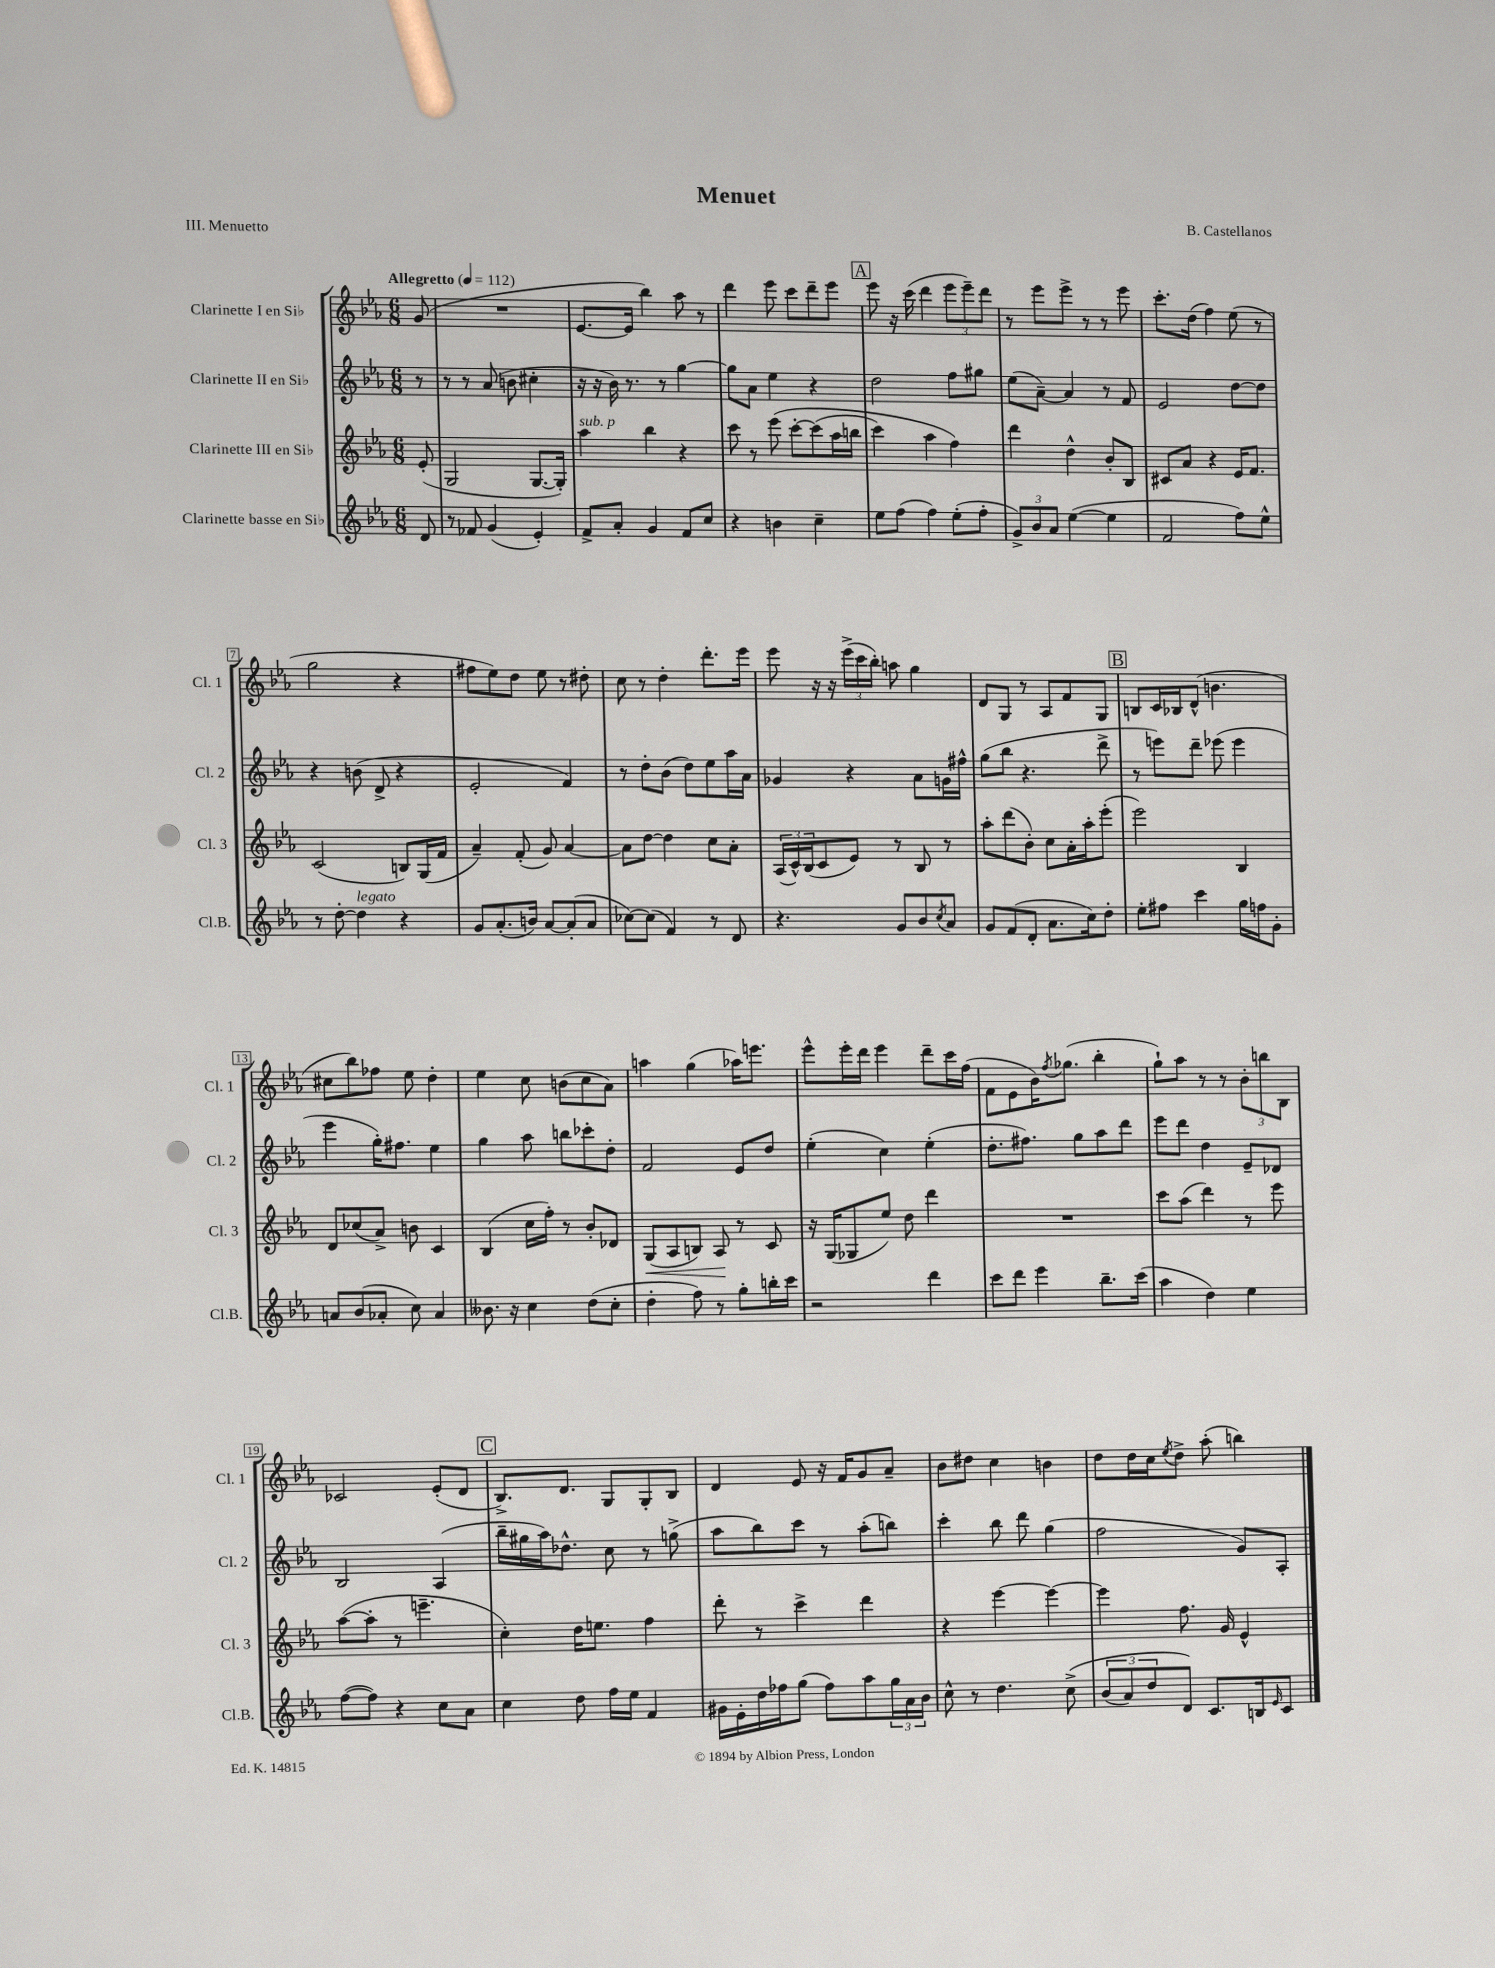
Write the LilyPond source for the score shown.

\header { title = "Menuet" composer = "B. Castellanos" piece = "III. Menuetto" }
<<
\new StaffGroup <<
\new Staff = "s0" \with { instrumentName = "Clarinette I en Sib" shortInstrumentName = "Cl. 1" } {
    \clef treble \key ees \major \numericTimeSignature \time 6/8 \partial 8 \tempo "Allegretto" 4 = 112
    g'8( |
    R2. |
    ees'8.~ ees'16 bes''4) aes''8 r8 |
    d'''4 ees'''8 c'''8 d'''8-- ees'''8 |
    \mark \markup { \box "A" } ees'''8 r16 c'''16( d'''4 \tuplet 3/2 { ees'''8 ees'''8--) d'''8 } |
    r8 ees'''8 ees'''8-> r8 r8 ees'''8 |
    c'''8.-. d''16( f''4) ees''8( r8 |
    g''2 r4 |
    fis''8 ees''8) d''8 ees''8 r8 dis''8-. |
    c''8 r8 d''4-. d'''8.-. ees'''16 |
    ees'''8 r16 r16 \tuplet 3/2 { ees'''16->( c'''16 bes''16-.) } a''8 g''4 |
    d'8 g8 r8 aes8 f'8 g8 |
    \mark \markup { \box "B" } b8 c'16 bes16 d'8-^( b'4. |
    cis''8 bes''8) fes''8 ees''8 d''4-. |
    ees''4 c''8 b'8( c''8 aes'8) |
    a''4 g''4( aes''16) e'''8. |
    ees'''8-^ ees'''16-. d'''16 ees'''4 d'''8-- c'''16 f''16( |
    f'8 ees'8 bes'16) \acciaccatura { f''8 } ges''8.( bes''4-. |
    g''8-!) aes''8 r8 r8 \tuplet 3/2 { bes'8-. b''8 bes8 } |
    ces'2 ees'8-.( d'8 |
    \mark \markup { \box "C" } bes8.->) d'8. g8 g8-. bes8 |
    d'4 ees'8 r16 f'16 g'8 aes'8-- |
    bes'8 dis''8 c''4 b'4 |
    d''8 d''16 c''16 \acciaccatura { ees''8 } d''8-> aes''8-.( b''4) \bar "|." |
}
\new Staff = "s1" \with { instrumentName = "Clarinette II en Sib" shortInstrumentName = "Cl. 2" } {
    \clef treble \key ees \major \numericTimeSignature \time 6/8 \partial 8
    r8 |
    r8 r8 aes'8( b'8 cis''4-. |
    r16 r16 bes'16) r8. r8 g''4~ |
    g''8 aes'8 ees''4 r4 |
    \mark \markup { \box "A" } d''2 f''8 gis''8 |
    ees''8( aes'8~--) aes'4 r8 f'8 |
    ees'2 d''8~ d''8 |
    r4 b'8( d'8-> r4 |
    ees'2-. f'4) |
    r8 d''8-. bes'8( d''8) ees''8 aes''16 aes'16 |
    ges'4 r4 aes'8 g'16 fis''16-^ |
    g''8( bes''8 r4. d'''8-> |
    \mark \markup { \box "B" } r8 e'''8) d'''8-- ees'''8( ees'''4 |
    ees'''4 g''16-.) fis''8. ees''4 |
    g''4 aes''8 b''8 ces'''8-. d''8-. |
    f'2 ees'8 d''8 |
    ees''4-.( c''4) ees''4-.( |
    d''8.-. fis''8.) g''8 aes''8 d'''8 |
    ees'''8 d'''8 d''4 ees'8-- des'8 |
    bes2 aes4( |
    \mark \markup { \box "C" } bes''16-- gis''16 aes''16) des''8.-^ c''8 r8 g''8->( |
    aes''8 bes''8) c'''8 r8 aes''8-.( b''8) |
    c'''4-. bes''8 d'''8 g''4( |
    f''2 g'8) aes8-. \bar "|." |
}
\new Staff = "s2" \with { instrumentName = "Clarinette III en Sib" shortInstrumentName = "Cl. 3" } {
    \clef treble \key ees \major \numericTimeSignature \time 6/8 \partial 8
    ees'8-.( |
    g2 g8.~ g16-.) |
    aes''4^\markup { \italic "sub. p" } bes''4 r4 |
    c'''8 r8 ees'''8\( c'''8~-. c'''8( aes''16 b''16 |
    \mark \markup { \box "A" } c'''4) aes''4 f''4\) |
    d'''4 d''4-^ bes'8-. bes8 |
    cis'8 aes'8 r4 ees'16 f'8. |
    c'2( b8) g16( f'16 |
    aes'4--) f'8-.( g'8) aes'4~ |
    aes'8 d''8~ d''4 c''8 aes'8-. |
    \tuplet 3/2 { aes16( c'16-^) bes16( } c'8 ees'8) r8 bes8 r8 |
    aes''8-. d'''8( bes'8-.) c''8 aes'16-. aes''16-. ees'''8-.( |
    \mark \markup { \box "B" } ees'''2) bes4 |
    d'8 ces''8( aes'8->) b'8 c'4 |
    bes4( c''16 f''16-.) r8 bes'8-. des'8 |
    g8\<( aes8 b8) aes8\! r8 c'8 |
    r16 g16( ges8 ees''8) d''8 d'''4 |
    R2. |
    c'''8 aes''8( d'''4) r8 ees'''8 |
    aes''8~( aes''8-. r8 e'''4.-- |
    \mark \markup { \box "C" } c''4-.) d''16 e''8. f''4 |
    d'''8-. r8 c'''4-> d'''4 |
    r4 ees'''4~ ees'''4~ |
    ees'''4 f''8. g'16 ees'4-^ \bar "|." |
}
\new Staff = "s3" \with { instrumentName = "Clarinette basse en Sib" shortInstrumentName = "Cl.B." } {
    \clef treble \key ees \major \numericTimeSignature \time 6/8 \partial 8
    d'8 |
    r8 fes'8 g'4( ees'4-.) |
    f'8-> aes'8-. g'4 f'8 c''8 |
    r4 b'4 c''4-- |
    \mark \markup { \box "A" } ees''8 f''8( f''4) ees''8-.( f''8-. |
    \tuplet 3/2 { g'8->) bes'8 aes'8 } ees''4~( ees''4 |
    f'2 f''8) ees''8-^ |
    r8 d''8~-. d''4^\markup { \italic "legato" } r4 |
    g'8 aes'8.-.( b'16) aes'8~ aes'8-.( aes'8 |
    ces''8~) ces''8( f'4) r8 d'8 |
    r4. g'8 bes'8 \acciaccatura { c''8 } aes'8 |
    g'8 f'8( d'8-. aes'8. c''16) d''8-. |
    \mark \markup { \box "B" } ees''8-. fis''8 c'''4 g''16 f''16 g'8-. |
    a'8 bes'8( aes'8-. c''8) aes'4 |
    beses'8. r16 c''4 d''8( c''8-. |
    d''4-. f''8) r8 g''8-. b''16-. c'''16 |
    r2 d'''4 |
    c'''8 d'''8 ees'''4 bes''8.-- c'''16( |
    aes''4 d''4) ees''4 |
    f''8~( f''8) r4 c''8 aes'8 |
    \mark \markup { \box "C" } c''4 d''8 f''16 ees''16 f'4 |
    gis'16 ees'16-. d''16 fes''16 g''8( fes''8) aes''8 \tuplet 3/2 { g''16 aes'16 bes'16 } |
    c''8-^ r8 d''4. c''8->\( |
    \tuplet 3/2 { bes'8( aes'8) d''8 } d'8\) c'8. b16 \grace { ees'16 } c'8 \bar "|." |
}
>>
>>
\layout { \context { \Score \override BarNumber.stencil = #(make-stencil-boxer 0.1 0.3 ly:text-interface::print) } }
